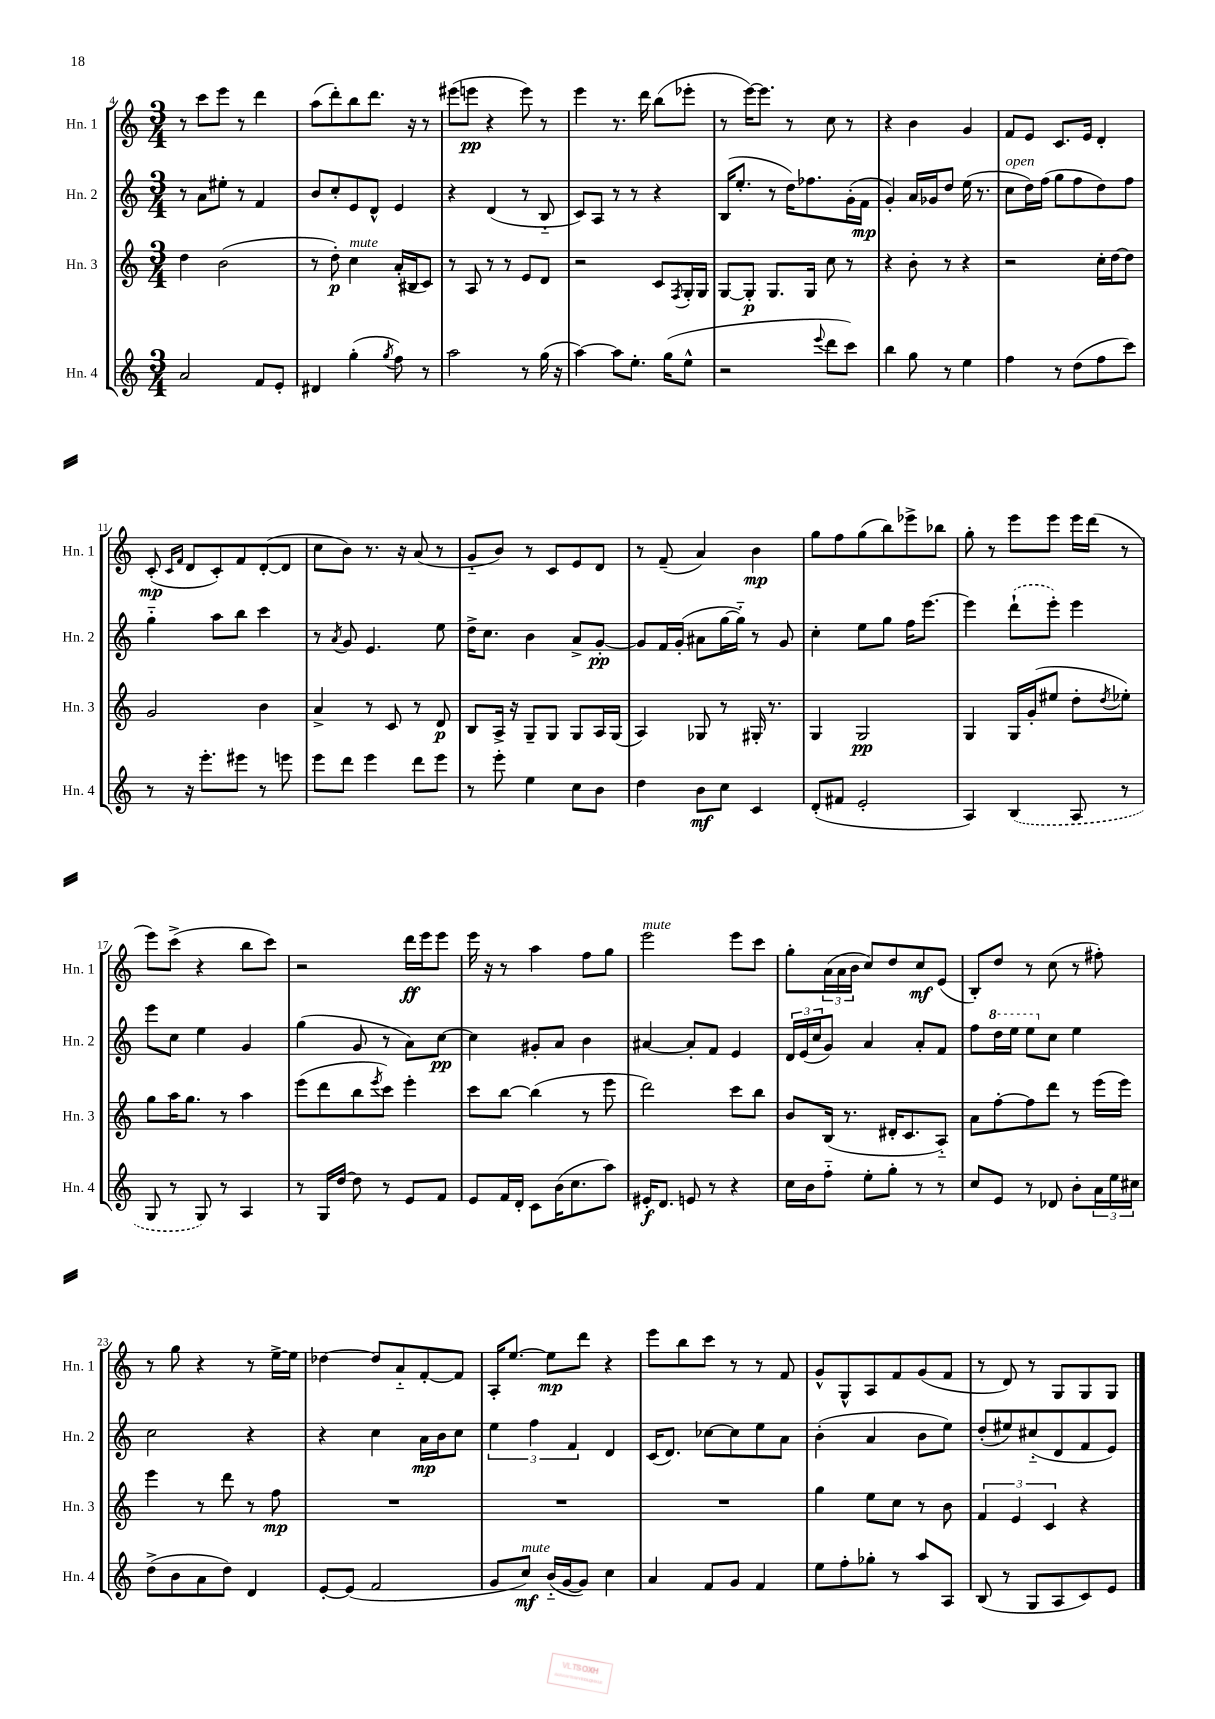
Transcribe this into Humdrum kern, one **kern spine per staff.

**kern	**dynam	**kern	**dynam	**kern	**dynam	**kern	**dynam
*part4	*part4	*part3	*part3	*part2	*part2	*part1	*part1
*staff4	*staff4	*staff3	*staff3	*staff2	*staff2	*staff1	*staff1
*I"Hn. 4	*	*I"Hn. 3	*	*I"Hn. 2	*	*I"Hn. 1	*
*I'Hn. 4	*	*I'Hn. 3	*	*I'Hn. 2	*	*I'Hn. 1	*
*clefG2	*	*clefG2	*	*clefG2	*	*clefG2	*
*k[]	*	*k[]	*	*k[]	*	*k[]	*
*M3/4	*	*M3/4	*	*M3/4	*	*M3/4	*
=4	=4	=4	=4	=4	=4	=4	=4
2a/	.	4dd\	.	8r	.	8r	.
.	.	.	.	8a\L	.	8ccc\L	.
.	.	(2b\	.	8ee#X'\J	.	8eee\J	.
.	.	.	.	8r	.	8r	.
8f/L	.	.	.	4f/	.	4ddd\	.
8e'/J	.	.	.	.	.	.	.
=5	=5	=5	=5	=5	=5	=5	=5
4d#X/	.	8r	.	8b/L	.	(8aa\L	.
.	.	8dd'\)	p	8cc'/	.	8ddd'\)	.
!	!	!LO:TX:a:i:t=mute	!	!	!	!	!
(4gg'\	.	4cc\	.	8e/	.	8bb\	.
.	.	.	.	8d^^/J	.	8.ddd\J	.
8qgg/	.	.	.	.	.	.	.
8ff\)	.	(16a'/LL	.	4e/	.	.	.
.	.	16B#X/J	.	.	.	16r	.
8r	.	8c/J)	.	.	.	8r	.
=6	=6	=6	=6	=6	=6	=6	=6
2aa\	.	8r	.	4r	.	(8eee#X\L	.
.	.	8A/	.	.	.	8eeen\J	pp
.	.	8r	.	(4d/	.	4r	.
.	.	8r	.	.	.	.	.
8r	.	8e/L	.	8r	.	8eee\)	.
(16gg\	.	8d/J	.	8B/	.	8r	.
16r	.	.	.	.	.	.	.
=7	=7	=7	=7	=7	=7	=7	=7
[4aa\)	.	2r	.	8c/L)	.	4eee\	.
.	.	.	.	8A/J	.	.	.
8aa\L]	.	.	.	8r	.	8.r	.
8.ee'\J	.	.	.	8r	.	.	.
.	.	.	.	.	.	16ddd\	.
.	.	8c/L	.	4r	.	(8bb\L	.
(16gg\KL	.	.	.	.	.	.	.
.	.	8qF/	.	.	.	.	.
8ee^^\J	.	16G'/L	.	.	.	8eee-X'\J	.
.	.	16G/JJ	.	.	.	.	.
=8	=8	=8	=8	=8	=8	=8	=8
2r	.	[8G/L	.	(16B/KL	.	8r	.
.	.	.	.	8.ee'/J	.	.	.
.	.	8G'/J]	p	.	.	[16eee\KL)	.
.	.	.	.	.	.	8.eee\J]	.
.	.	8.G/L	.	8r	.	.	.
.	.	.	.	16dd\KL)	.	8r	.
.	.	16G/Jk	.	8.ff-X\	.	.	.
8qqeee/	.	.	.	.	.	.	.
8ddd\L	.	8cc\	.	.	.	8cc\	.
8ccc\J)	.	8r	.	(16g'\L	.	8r	.
.	.	.	.	16f\JJ	mp	.	.
=9	=9	=9	=9	=9	=9	=9	=9
4bb\	.	4r	.	4g'/)	.	4r	.
8gg\	.	8b'\	.	16a/LL	.	4b\	.
.	.	.	.	16g-X/J	.	.	.
8r	.	8r	.	8dd/J	.	.	.
4ee\	.	4r	.	(16ee\	.	4g/	.
.	.	.	.	8.r	.	.	.
=10	=10	=10	=10	=10	=10	=10	=10
!	!	!	!	!LO:TX:a:i:t=open	!	!	!
4ff\	.	2r	.	8cc\L	.	8f/L	.
.	.	.	.	16dd\L)	.	8e/J	.
.	.	.	.	(16ff\JJ	.	.	.
8r	.	.	.	8gg\L	.	8.c/L	.
(8dd\L	.	.	.	8ff\	.	.	.
.	.	.	.	.	.	16e/Jk	.
8ff\	.	16cc'\LL	.	8dd\)	.	4d'/	.
.	.	[16dd\J	.	.	.	.	.
8ccc\J)	.	8dd\J]	.	8ff\J	.	.	.
!!LO:LB:g=z
=11	=11	=11	=11	=11	=11	=11	=11
8r	.	2g/	.	4gg\	.	(8c'/	mp
.	.	.	.	.	.	16qqc/LL	.
.	.	.	.	.	.	16qqf/JJ	.
16r	.	.	.	.	.	8d/L	.
8.eee'\L	.	.	.	.	.	.	.
.	.	.	.	8aa\L	.	8c'/)	.
8eee#X\J	.	.	.	8bb\J	.	8f/	.
8r	.	4b\	.	4ccc\	.	([8d'/	.
8eeen\	.	.	.	.	.	8d/J]	.
=12	=12	=12	=12	=12	=12	=12	=12
8eee\L	.	4a^/	.	8r	.	8cc\L	.
.	.	.	.	8qa/	.	.	.
8ddd\J	.	.	.	8g/	.	8b\J)	.
4eee\	.	8r	.	4.e/	.	8.r	.
.	.	8c/	.	.	.	.	.
.	.	.	.	.	.	16r	.
8ddd\L	.	8r	.	.	.	(8a/	.
8eee\J	.	8d/	p	8ee\	.	8r	.
=13	=13	=13	=13	=13	=13	=13	=13
8r	.	8B/L	.	16dd^\KL	.	8g/L	.
.	.	.	.	8.cc\J	.	.	.
8eee'\	.	16A^/Jk	.	.	.	8b/J)	.
.	.	16r	.	.	.	.	.
4ee\	.	8G~/L	.	4b\	.	8r	.
.	.	8G/J	.	.	.	8c/L	.
8cc\L	.	8G/L	.	8a^/L	.	8e/	.
8b\J	.	16A/L	.	[8g'/J	pp	8d/J	.
.	.	(16G/JJ	.	.	.	.	.
=14	=14	=14	=14	=14	=14	=14	=14
4dd\	.	4A/)	.	8g/L]	.	8r	.
.	.	.	.	16f/L	.	(8f~/	.
.	.	.	.	(16g'/JJ	.	.	.
8b\L	mf	8G-X/	.	8a#X\L	.	4a/)	.
8cc\J	.	8r	.	[16gg\L	.	.	.
.	.	.	.	16gg\JJ])	.	.	.
4c/	.	16G#X'/	.	8r	.	4b\	mp
.	.	8.r	.	.	.	.	.
.	.	.	.	8g/	.	.	.
=15	=15	=15	=15	=15	=15	=15	=15
(8d'/L	.	4G/	.	4cc'\	.	8gg\L	.
8f#X/J	.	.	.	.	.	8ff\	.
2e'/	.	2G/	pp	8ee\L	.	(8gg\	.
.	.	.	.	8gg\J	.	8bb\)	.
.	.	.	.	16ff\KL	.	8eee-X^\	.
.	.	.	.	[8.eee\J	.	.	.
.	.	.	.	.	.	8bb-X\J	.
=16	=16	=16	=16	=16	=16	=16	=16
4A/)	.	4G/	.	4eee\]	.	8gg'\	.
.	.	.	.	.	.	8r	.
(4B/	.	16G/LL	.	(8ddd`\L	.	8eee\L	.
.	.	(16g'/J	.	.	.	.	.
.	.	8ee#X/J	.	8eee'\J)	.	8eee\J	.
8A/	.	8dd'\L	.	4eee\	.	16eee\LL	.
.	.	.	.	.	.	(16ddd\JJ	.
.	.	8qdd/	.	.	.	.	.
8r	.	8ee-X'\J)	.	.	.	8r	.
!!LO:LB:g=z
=17	=17	=17	=17	=17	=17	=17	=17
8G/	.	8gg\L	.	8eee\L	.	8eee\L)	.
8r	.	16aa\K	.	8cc\J	.	(8ccc^\J	.
.	.	8.gg\J	.	.	.	.	.
8G/)	.	.	.	4ee\	.	4r	.
8r	.	8r	.	.	.	.	.
4A/	.	4aa\	.	4g/	.	8bb\L	.
.	.	.	.	.	.	8ccc\J)	.
=18	=18	=18	=18	=18	=18	=18	=18
8r	.	(8eee\L	.	(4gg\	.	2r	.
16G/LL	.	8ddd\	.	.	.	.	.
[16dd/JJ	.	.	.	.	.	.	.
8dd\]	.	8bb\	.	8g/	.	.	.
.	.	8qeee/	.	.	.	.	.
8r	.	8ccc\J)	.	8r	.	.	.
8e/L	.	4eee'\	.	8a\L)	.	16ddd\LL	ff
.	.	.	.	.	.	16eee\J	.
8f/J	.	.	.	[8cc\J	pp	8eee\J	.
=19	=19	=19	=19	=19	=19	=19	=19
8e/L	.	8ccc\L	.	4cc\]	.	16eee\	.
.	.	.	.	.	.	16r	.
16f/L	.	[8bb\J	.	.	.	8r	.
16d'/JJ	.	.	.	.	.	.	.
8c\L	.	(4bb\]	.	8g#X'/L	.	4aa\	.
(16b\K	.	.	.	8a/J	.	.	.
8.cc\	.	.	.	.	.	.	.
.	.	8r	.	4b\	.	8ff\L	.
8aa\J)	.	8eee\	.	.	.	8gg\J	.
=20	=20	=20	=20	=20	=20	=20	=20
!	!	!	!	!	!	!LO:TX:a:i:t=mute	!
16e#X'/KL	f	2ddd\)	.	[4a#X/	.	2eee\	.
8.d/J	.	.	.	.	.	.	.
8en/	.	.	.	8a#'/L]	.	.	.
8r	.	.	.	8f/J	.	.	.
4r	.	8ccc\L	.	4e/	.	8eee\L	.
.	.	8bb\J	.	.	.	8ccc\J	.
=21	=21	=21	=21	=21	=21	=21	=21
16cc\LL	.	8b/L	.	24d/LL	.	8gg'\L	.
.	.	.	.	(24e/	.	.	.
16b\J	.	.	.	.	.	.	.
.	.	.	.	24cc/J	.	.	.
8ff\J	.	(16B/Jk	.	8g/J)	.	(24a\L	.
.	.	.	.	.	.	24a\	.
.	.	8.r	.	.	.	.	.
.	.	.	.	.	.	24b\JJ	.
8ee'\L	.	.	.	4a/	.	8cc/L)	.
8gg'\J	.	16d#X'/KL	.	.	.	8dd/	.
.	.	8.c/	.	.	.	.	.
8r	.	.	.	8a'/L	.	8cc/	mf
8r	.	8A/J)	.	8f/J	.	(8e/J	.
=22	=22	=22	=22	=22	=22	=22	=22
8cc/L	.	8a\L	.	8ff\L	.	8B'/L)	.
*	*	*	*	*8va	*	*	*
8e/J	.	[8ff'\	.	16ddd\L	.	8dd/J	.
.	.	.	.	16eee\JJ	.	.	.
8r	.	8ff\]	.	8eee\L	.	8r	.
*	*	*	*	*X8va	*	*	*
8d-X/	.	8ddd\J	.	8cc\J	.	(8cc\	.
8b'\L	.	8r	.	4ee\	.	8r	.
24a\L	.	(16eee\LL	.	.	.	8ff#X'\)	.
24ee\	.	.	.	.	.	.	.
.	.	16eee\JJ)	.	.	.	.	.
24cc#X\JJ	.	.	.	.	.	.	.
!!LO:LB:g=z
=23	=23	=23	=23	=23	=23	=23	=23
(8dd^\L	.	4eee\	.	2cc\	.	8r	.
8b\	.	.	.	.	.	8gg\	.
8a\	.	8r	.	.	.	4r	.
8dd\J)	.	8ddd\	.	.	.	.	.
4d/	.	8r	.	4r	.	8r	.
.	.	8ff\	mp	.	.	[16ee^\LL	.
.	.	.	.	.	.	16ee\JJ]	.
=24	=24	=24	=24	=24	=24	=24	=24
[8e'/L	.	2.r	.	4r	.	[4dd-X\	.
(8e/J]	.	.	.	.	.	.	.
2f/	.	.	.	4cc\	.	8dd-/L]	.
.	.	.	.	.	.	8a/	.
.	.	.	.	16a\LL	mp	[8f'/	.
.	.	.	.	16b\J	.	.	.
.	.	.	.	8cc\J	.	8f/J]	.
=25	=25	=25	=25	=25	=25	=25	=25
8g/L	.	2.r	.	6ee\	.	16A'/KL	.
.	.	.	.	.	.	[8.ee/J	.
!LO:TX:a:i:t=mute	!	!	!	!	!	!	!
8cc/J)	mf	.	.	.	.	.	.
.	.	.	.	6ff\	.	.	.
(16b/LL	.	.	.	.	.	8ee\L]	mp
[16g/J	.	.	.	.	.	.	.
.	.	.	.	6f/	.	.	.
8g/J])	.	.	.	.	.	8ddd\J	.
4cc\	.	.	.	4d/	.	4r	.
=26	=26	=26	=26	=26	=26	=26	=26
4a/	.	2.r	.	(16c/KL	.	8eee\L	.
.	.	.	.	8.d/J)	.	.	.
.	.	.	.	.	.	8bb\	.
8f/L	.	.	.	[8cc-X\L	.	8ccc\J	.
8g/J	.	.	.	8cc-\]	.	8r	.
4f/	.	.	.	8ee\	.	8r	.
.	.	.	.	8a\J	.	8f/	.
=27	=27	=27	=27	=27	=27	=27	=27
8ee\L	.	4gg\	.	(4b'\	.	8g^^/L	.
8ff'\	.	.	.	.	.	8G^^/	.
8gg-X'\J	.	8ee\L	.	4a/	.	8A/	.
8r	.	8cc\J	.	.	.	8f/	.
8aa/L	.	8r	.	8b\L	.	(8g/	.
8A/J	.	8b\	.	8ee\J)	.	8f/J	.
=28	=28	=28	=28	=28	=28	=28	=28
(8B/	.	6f/	.	(8dd'/L	.	8r	.
8r	.	.	.	8ee#X/)	.	8d/)	.
.	.	6e/	.	.	.	.	.
8G/L	.	.	.	(8cc#X/	.	8r	.
.	.	6c/	.	.	.	.	.
8A/	.	.	.	8d/	.	8G/L	.
8c/)	.	4r	.	8f/	.	8G/	.
8e/J	.	.	.	8e/J)	.	8G/J	.
==	==	==	==	==	==	==	==
*-	*-	*-	*-	*-	*-	*-	*-
